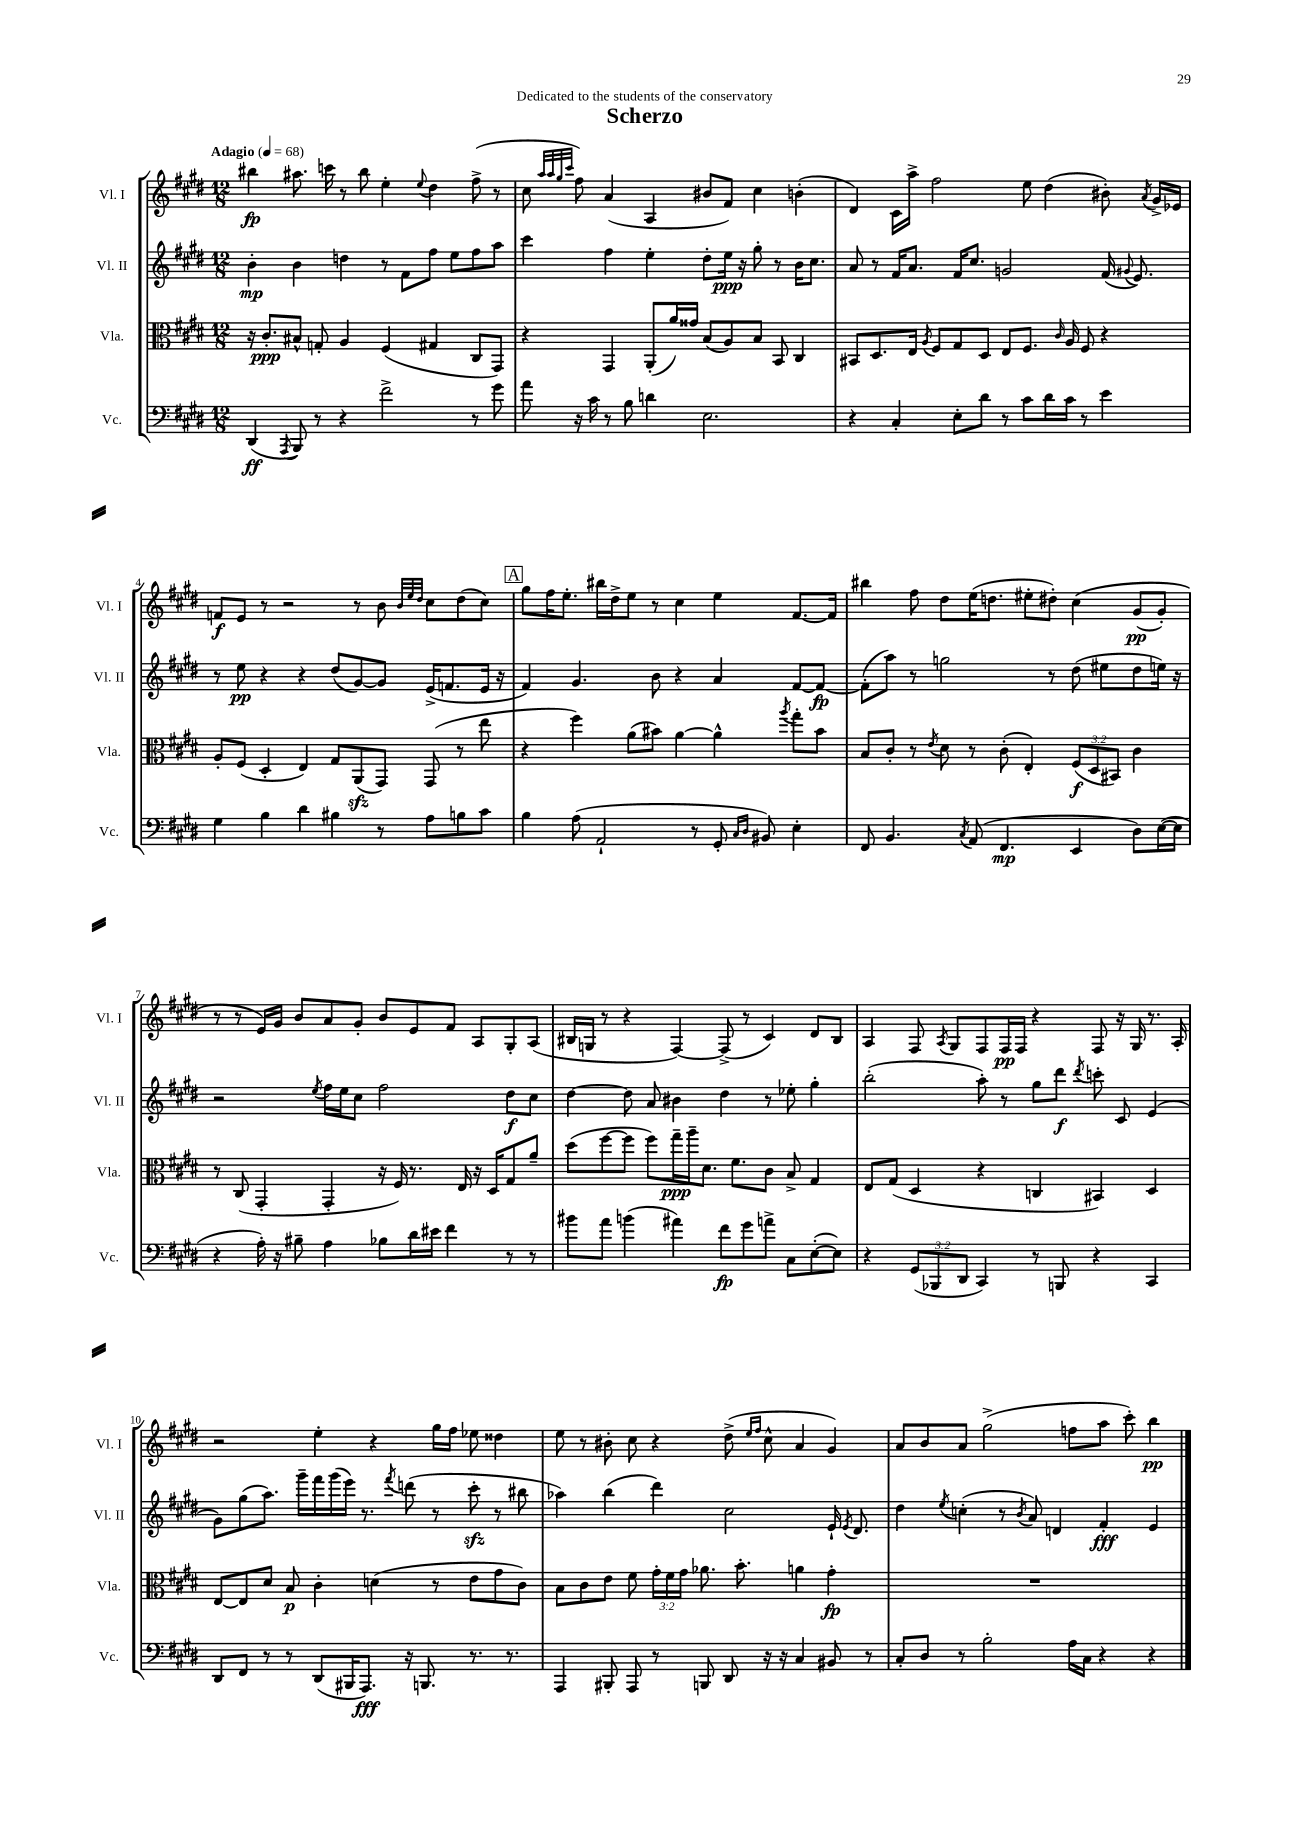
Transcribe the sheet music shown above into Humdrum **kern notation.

**kern	**dynam	**kern	**dynam	**kern	**dynam	**kern	**dynam
*part4	*part4	*part3	*part3	*part2	*part2	*part1	*part1
*staff4	*staff4	*staff3	*staff3	*staff2	*staff2	*staff1	*staff1
*I"Vc.	*	*I"Vla.	*	*I"Vl. II	*	*I"Vl. I	*
*I'Vc.	*	*I'Vla.	*	*I'Vl. II	*	*I'Vl. I	*
*clefF4	*	*clefC3	*	*clefG2	*	*clefG2	*
*k[f#c#g#d#]	*	*k[f#c#g#d#]	*	*k[f#c#g#d#]	*	*k[f#c#g#d#]	*
*M12/8	*	*M12/8	*	*M12/8	*	*M12/8	*
*MM68	*	*MM68	*	*MM68	*	*MM68	*
=1	=1	=1	=1	=1	=1	=1	=1
!	!	!	!	!	!	!LO:TX:a:B:t=Adagio	!
(4DD#/	ff	16r	.	4b'\	mp	4bb#X\	fp
.	.	8.c#'/L	ppp	.	.	.	.
8qAAA/	.	.	.	.	.	.	.
8BBB/)	.	8B#X^^/J	.	4b\	.	8.aa#X\	.
8r	.	8Gn'/	.	.	.	.	.
.	.	.	.	.	.	16cccn\	.
4r	.	4A/	.	4ddn\	.	8r	.
.	.	.	.	.	.	8bb#\	.
2f#^\	.	(4F#/	.	8r	.	4ee'\	.
.	.	.	.	8f#\L	.	.	.
.	.	.	.	.	.	8qqee/	.
.	.	4G#X/	.	8ff#\J	.	4dd#\	.
.	.	.	.	8ee\L	.	.	.
8r	.	8C#/L	.	8ff#\	.	(8ff#^\	.
8g#\	.	8GG#/J)	.	8aa\J	.	8r	.
=2	=2	=2	=2	=2	=2	=2	=2
8a\	.	4r	.	4ccc#\	.	8cc#\	.
.	.	.	.	.	.	32qqaa/LLL	.
.	.	.	.	.	.	32qqaa/	.
.	.	.	.	.	.	32qqgg#/	.
.	.	.	.	.	.	32qqccc#/JJJ	.
16r	.	.	.	.	.	8ff#\)	.
16c#\	.	.	.	.	.	.	.
8r	.	4GG#/	.	4ff#\	.	(4a/	.
8B\	.	.	.	.	.	.	.
4dn\	.	(8AA'/L	.	4ee'\	.	4A/	.
.	.	16a/L)	.	.	.	.	.
.	.	16g##X/JJ	.	.	.	.	.
2.E\	.	(8B/L	.	8dd#'\L	.	8b#X/L	.
.	.	8A/)	.	16ee\Jk	ppp	8f#/J)	.
.	.	.	.	16r	.	.	.
.	.	8B/J	.	8gg#'\	.	4cc#\	.
.	.	8BB/	.	8r	.	.	.
.	.	4C#/	.	16b\KL	.	(4bn'\	.
.	.	.	.	8.cc#\J	.	.	.
=3	=3	=3	=3	=3	=3	=3	=3
4r	.	8BB#X/L	.	8a/	.	4d#/)	.
.	.	8.D#/	.	8r	.	.	.
4C#'/	.	.	.	16f#/KL	.	16c#\LL	.
.	.	16E/Jk	.	8.a/J	.	16aa^\JJ	.
.	.	8qA/	.	.	.	.	.
.	.	8F#/L	.	.	.	2ff#\	.
8E'\L	.	8G#/	.	16f#/KL	.	.	.
.	.	.	.	8.cc#/J	.	.	.
8d#\J	.	8D#/J	.	.	.	.	.
8r	.	8E/L	.	2gn/	.	.	.
8c#\L	.	8.F#/J	.	.	.	8ee\	.
16d#\L	.	.	.	.	.	(4dd#\	.
.	.	16qqc#/	.	.	.	.	.
16c#\JJ	.	16A/	.	.	.	.	.
8r	.	8F#/	.	.	.	.	.
4e\	.	4r	.	(16f#/	.	8b#X'\)	.
.	.	.	.	8qqg#X/	.	.	.
.	.	.	.	8.e/)	.	.	.
.	.	.	.	.	.	8qa/	.
.	.	.	.	.	.	16g#^/LL	.
.	.	.	.	.	.	16e-X/JJ	.
!!LO:LB:g=z
=4	=4	=4	=4	=4	=4	=4	=4
4G#\	.	8A'/L	.	8r	.	8fn/L	f
.	.	(8F#/J	.	8ee\	pp	8e/J	.
4B\	.	4D#'/	.	4r	.	8r	.
.	.	.	.	.	.	2r	.
4d#\	.	4E/)	.	4r	.	.	.
4B#X\	.	8G#/L	.	(8dd#/L	.	.	.
.	.	(8AAzz/	.	[8g#/)	.	8r	.
8r	.	8GG#/J)	.	8g#/J]	.	8b\	.
.	.	.	.	.	.	32qqb/LLL	.
.	.	.	.	.	.	32qqee/	.
.	.	.	.	.	.	32qqdd#/JJJ	.
8A\L	.	(8GG#/	.	(16e^/KL	.	8cc#\L	.
.	.	.	.	8.fn/	.	.	.
8Bn\	.	8r	.	.	.	(8dd#\	.
8c#\J	.	8ee\	.	16e/Jk	.	8cc#\J)	.
.	.	.	.	16r	.	.	.
!!LO:REH:place=s1:t=A
=5	=5	=5	=5	=5	=5	=5	=5
4B\	.	4r	.	4f#/)	.	8gg#\L	.
.	.	.	.	.	.	16ff#\K	.
.	.	.	.	.	.	8.ee'\J	.
(8A\	.	4ff#\)	.	4.g#/	.	.	.
2AA`/	.	.	.	.	.	16bb#X\LL	.
.	.	.	.	.	.	16dd#^\J	.
.	.	(8a\L	.	.	.	8ee\J	.
.	.	8b#X\J)	.	8b\	.	8r	.
.	.	[4a\	.	4r	.	4cc#\	.
8r	.	.	.	.	.	.	.
8GG#'/	.	4a^^\]	.	4a/	.	4ee\	.
16qqC#/LL	.	.	.	.	.	.	.
16qqD#/JJ	.	.	.	.	.	.	.
8BB#X/)	.	.	.	.	.	.	.
.	.	8qaa/	.	.	.	.	.
4E'\	.	8gg#'\L	.	[8f#/L	.	[8.f#/L	.
.	.	8b#\J	.	8f#/J_	fp	.	.
.	.	.	.	.	.	16f#/Jk]	.
=6	=6	=6	=6	=6	=6	=6	=6
8FF#/	.	8B/L	.	(8f#'\L]	.	4bb#X\	.
4.BB/	.	8c#'/J	.	8aa\J)	.	.	.
.	.	8r	.	8r	.	8ff#\	.
.	.	8qe/	.	.	.	.	.
.	.	8d#\	.	2ggn\	.	8dd#\L	.
8qC#/	.	.	.	.	.	.	.
(8AA/	.	8r	.	.	.	(16ee\K	.
.	.	.	.	.	.	8.ddn\J	.
4.FF#/	mp	(8c#'\	.	.	.	.	.
.	.	4E'/)	.	.	.	8ee#X'\L	.
.	.	.	.	8r	.	8dd#X'\J)	.
4EE/	.	(12F#/L	f	(8dd#\	.	(4cc#\	.
.	.	12D#/	.	.	.	.	.
.	.	.	.	8ee#X\L	.	.	.
.	.	12BB#X/J)	.	.	.	.	.
8D#\L)	.	4c#\	.	8dd#\	.	(8g#/L	pp
([16E\L	.	.	.	16een\Jk)	.	8g#'/J)	.
16E\JJ]	.	.	.	16r	.	.	.
!!LO:LB:g=z
=7	=7	=7	=7	=7	=7	=7	=7
4r	.	8r	.	2r	.	8r	.
.	.	(8C#/	.	.	.	8r	.
16A'\)	.	4GG#'/	.	.	.	16e/LL)	.
16r	.	.	.	.	.	16g#/JJ	.
8B#X~\	.	.	.	.	.	8b/L	.
.	.	.	.	8qee/	.	.	.
4A\	.	4GG#'/	.	16ff#\LL	.	8a/	.
.	.	.	.	16ee\J	.	.	.
.	.	.	.	8cc#\J	.	8g#'/J	.
8B-X\L	.	16r	.	2ff#\	.	8b/L	.
.	.	16F#/)	.	.	.	.	.
16d#\L	.	8.r	.	.	.	8e/	.
16e#X\JJ	.	.	.	.	.	.	.
4f#\	.	.	.	.	.	8f#/J	.
.	.	16E/	.	.	.	.	.
.	.	16r	.	.	.	8A/L	.
.	.	16D#/KL	.	.	.	.	.
8r	.	8G#/	.	8dd#\L	f	8G#'/	.
8r	.	8a~/J	.	8cc#\J	.	(8A/J	.
=8	=8	=8	=8	=8	=8	=8	=8
8b#X\L	.	(8dd#\L	.	[4dd#\	.	16B#X/LL	.
.	.	.	.	.	.	16Gn/JJ	.
8a\J	.	[8ff#\	.	.	.	8r	.
(4bn\	.	8ff#\J]	.	8dd#\]	.	4r	.
.	.	8ff#\L)	.	8a/	.	.	.
4a#X\)	.	16gg#~\L	ppp	4b#X\	.	[4F#/)	.
.	.	16aa~\J	.	.	.	.	.
.	.	8.d#\J	.	.	.	.	.
8f#\L	fp	.	.	4dd#\	.	(8F#^/]	.
.	.	8.f#\L	.	.	.	.	.
8g#\	.	.	.	.	.	8r	.
8an^\J	.	8c#\J	.	8r	.	4c#/)	.
8C#\L	.	8B^/	.	8ee-X'\	.	.	.
([8E'\	.	4G#/	.	4gg#'\	.	8d#/L	.
8E\J])	.	.	.	.	.	8B#/J	.
=9	=9	=9	=9	=9	=9	=9	=9
4r	.	8E/L	.	(2bb'\	.	4A/	.
.	.	(8G#/J	.	.	.	.	.
(12GG#/L	.	4D#/	.	.	.	8F#/	.
12BBB-X/	.	.	.	.	.	.	.
.	.	.	.	.	.	8qA/	.
.	.	.	.	.	.	8G#/L	.
12DD#/J	.	.	.	.	.	.	.
4CC#/)	.	4r	.	8aa'\)	.	8F#/	.
.	.	.	.	8r	.	16F#/L	pp
.	.	.	.	.	.	16F#/JJ	.
8r	.	4Cn/	.	8gg#\L	.	4r	.
8BBBn/	.	.	.	8ddd#\J	f	.	.
.	.	.	.	8qddd#/	.	.	.
4r	.	4BB#X/)	.	8cccn'\	.	8F#/	.
.	.	.	.	8c#/	.	16r	.
.	.	.	.	.	.	16G#/	.
4CC#/	.	4D#/	.	(4e/	.	8.r	.
.	.	.	.	.	.	16A'/	.
!!LO:LB:g=z
=10	=10	=10	=10	=10	=10	=10	=10
8DD#/L	.	[8E/L	.	8g#\L)	.	2r	.
8FF#/J	.	8E/]	.	(8gg#\	.	.	.
8r	.	8d#/J	.	8.aa\J)	.	.	.
8r	.	8B/	p	.	.	.	.
.	.	.	.	16ggg#~\LL	.	.	.
(8DD#/L	.	4c#'\	.	16fff#\	.	4ee'\	.
.	.	.	.	(16ggg#\	.	.	.
16BBB#X/K	.	.	.	16eee\JJ)	.	.	.
8.AAA/J)	fff	.	.	8.r	.	.	.
.	.	(4dn\	.	.	.	4r	.
.	.	.	.	8qfff#/	.	.	.
16r	.	.	.	(8dddn\	.	.	.
8.BBBn/	.	.	.	.	.	.	.
.	.	8r	.	8r	.	16gg#\LL	.
.	.	.	.	.	.	16ff#\JJ	.
8.r	.	8e\L	.	8ccc#zz'\	.	8ee-X\	.
.	.	8g#\	.	8r	.	4dd##X\	.
8.r	.	.	.	.	.	.	.
.	.	8c#\J)	.	8bb#X\	.	.	.
=11	=11	=11	=11	=11	=11	=11	=11
4AAA/	.	8B\L	.	4aa-X\)	.	8ee\	.
.	.	8c#\	.	.	.	8r	.
8BBB#X'/	.	8e\J	.	(4bb\	.	8b#X'\	.
8AAA/	.	8f#\	.	.	.	8cc#\	.
8r	.	24g#'\LL	.	4ddd#\)	.	4r	.
.	.	24f#\	.	.	.	.	.
.	.	24g#\JJ	.	.	.	.	.
8BBBn/	.	8.a-X\	.	.	.	.	.
8DD#/	.	.	.	2cc#\	.	(8dd#^\	.
.	.	8.b'\	.	.	.	.	.
.	.	.	.	.	.	16qqee/LL	.
.	.	.	.	.	.	16qqff#/JJ	.
16r	.	.	.	.	.	8cc#^^\	.
16r	.	.	.	.	.	.	.
4C#/	.	4an\	.	.	.	4a/	.
8BB#X/	.	4g#'\	fp	16e`/	.	4g#/)	.
.	.	.	.	8qe/	.	.	.
.	.	.	.	8.d#/	.	.	.
8r	.	.	.	.	.	.	.
=12	=12	=12	=12	=12	=12	=12	=12
8C#'/L	.	1.r	.	4dd#\	.	8a/L	.
8D#/J	.	.	.	.	.	8b/	.
.	.	.	.	8qee/	.	.	.
8r	.	.	.	(4ccn'\	.	8a/J	.
2B'\	.	.	.	.	.	(2gg#^\	.
.	.	.	.	8r	.	.	.
.	.	.	.	8qb/	.	.	.
.	.	.	.	8a/)	.	.	.
.	.	.	.	4dn/	.	.	.
16A\LL	.	.	.	.	.	8ffn\L	.
16C#\JJ	.	.	.	.	.	.	.
4r	.	.	.	4f#'/	fff	8aa\J	.
.	.	.	.	.	.	8ccc#'\)	.
4r	.	.	.	4e/	.	4bb\	pp
==	==	==	==	==	==	==	==
*-	*-	*-	*-	*-	*-	*-	*-
